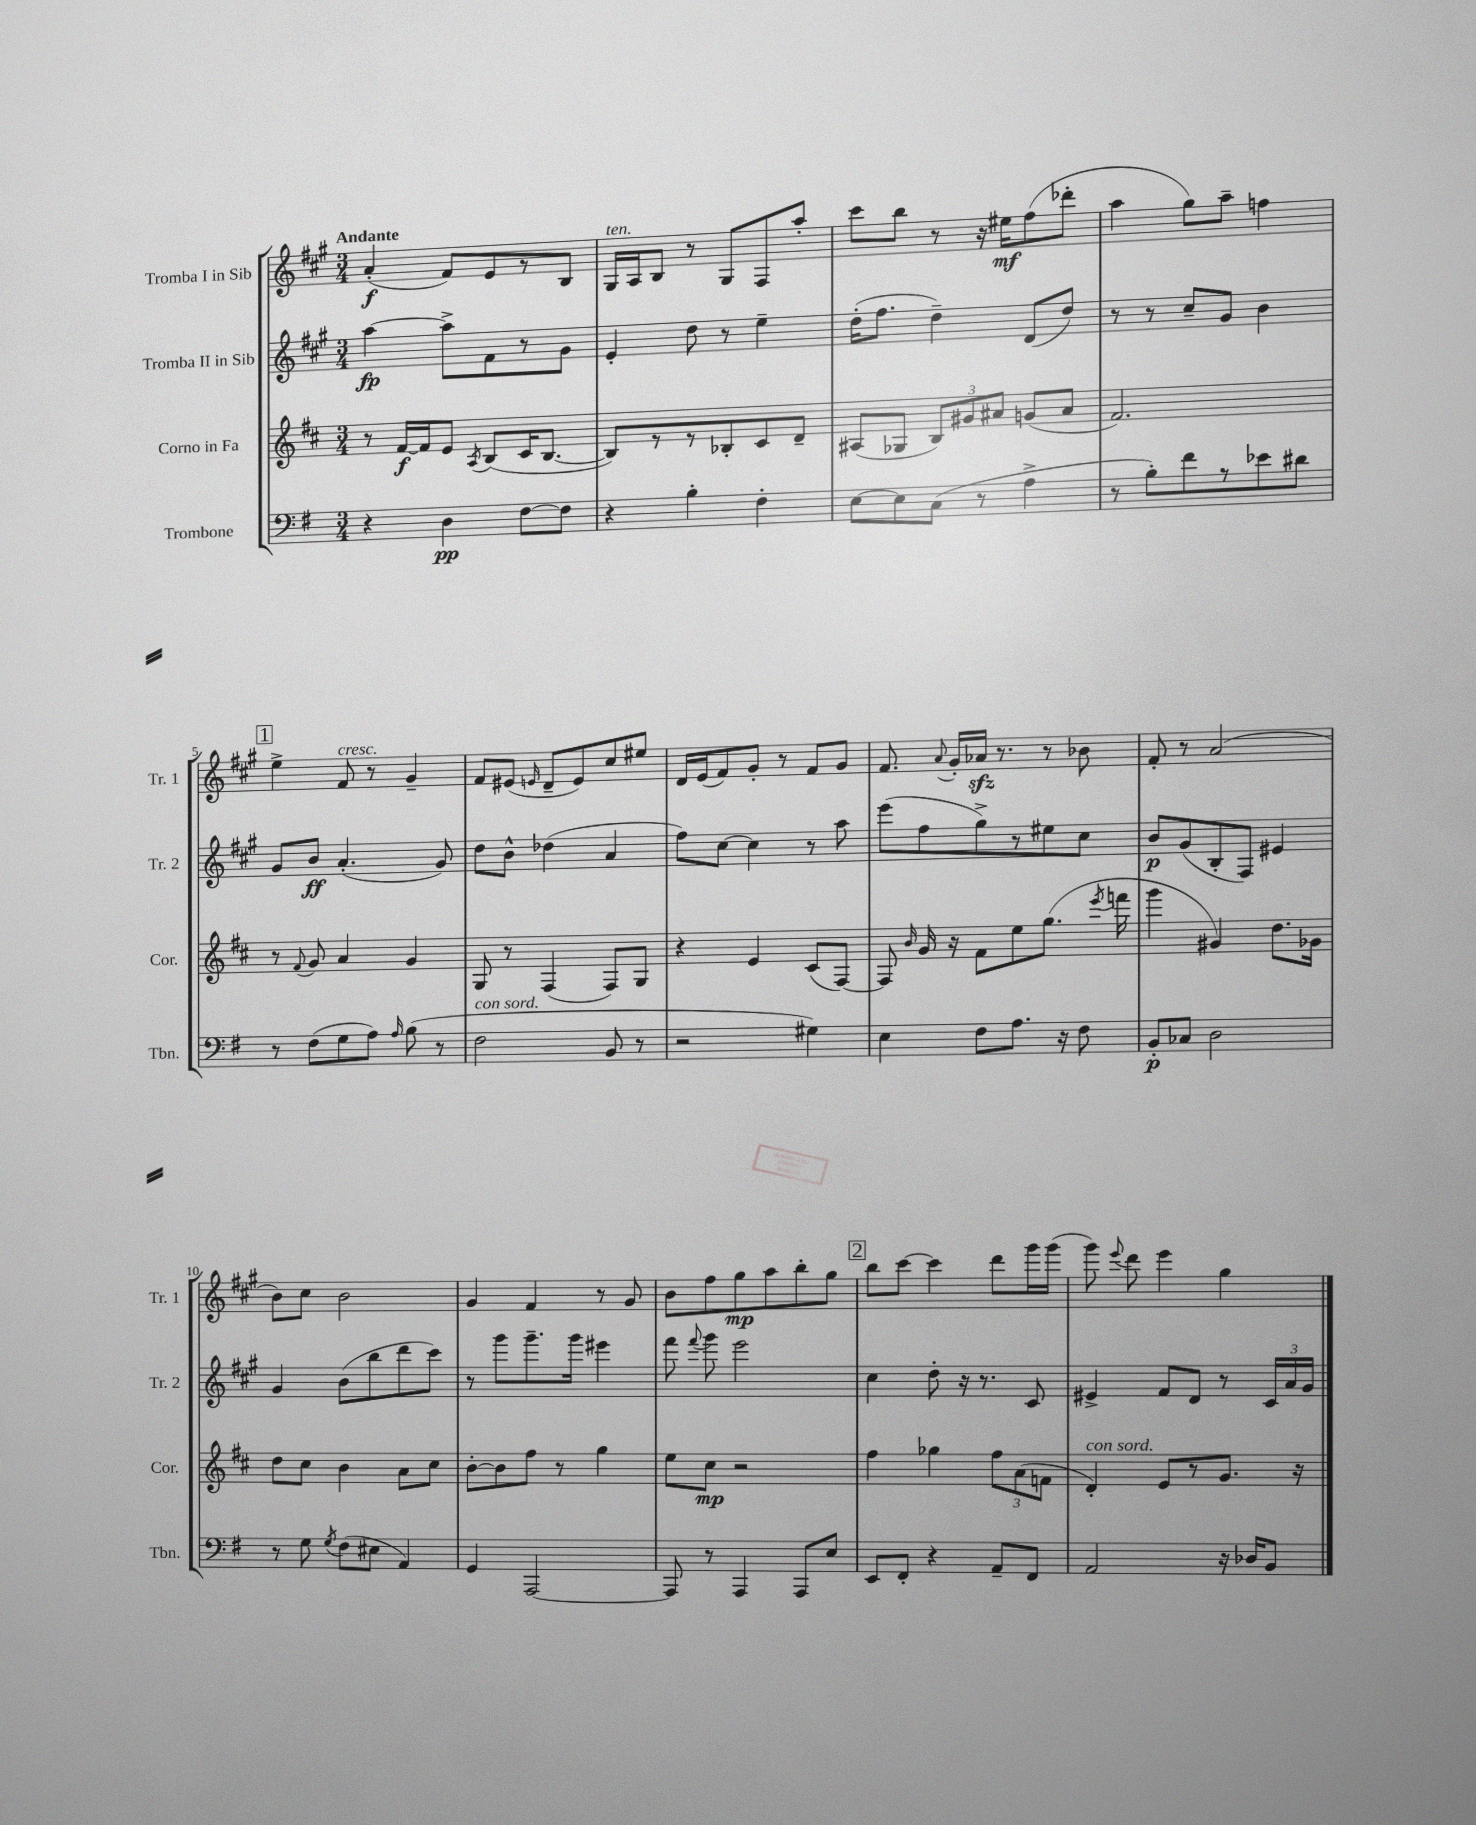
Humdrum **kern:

**kern	**dynam	**kern	**dynam	**kern	**dynam	**kern	**dynam
*part4	*part4	*part3	*part3	*part2	*part2	*part1	*part1
*staff4	*staff4	*staff3	*staff3	*staff2	*staff2	*staff1	*staff1
*I"Trombone	*	*I"Corno in Fa	*	*I"Tromba II in Sib	*	*I"Tromba I in Sib	*
*I'Tbn.	*	*I'Cor.	*	*I'Tr. 2	*	*I'Tr. 1	*
*clefF4	*	*clefG2	*	*clefG2	*	*clefG2	*
*k[f#]	*	*k[f#c#]	*	*k[f#c#g#]	*	*k[f#c#g#]	*
*M3/4	*	*M3/4	*	*M3/4	*	*M3/4	*
=1	=1	=1	=1	=1	=1	=1	=1
!	!	!	!	!	!	!LO:TX:a:B:t=Andante	!
4r	.	8r	.	[4aa\	fp	(4a'/	f
.	.	[16f#/LL	f	.	.	.	.
.	.	16f#/J]	.	.	.	.	.
4D\	pp	8e/J	.	8aa^\L]	.	8f#/L)	.
.	.	8qA/	.	.	.	.	.
.	.	(8B/L	.	8f#\	.	8e/	.
[8F#\L	.	16c#/K	.	8r	.	8r	.
.	.	[8.B/J	.	.	.	.	.
8F#\J]	.	.	.	8g#\J	.	8B/J	.
=2	=2	=2	=2	=2	=2	=2	=2
!	!	!	!	!	!	!LO:TX:a:i:t=ten.	!
4r	.	8B/L])	.	4e'/	.	16G#/LL	.
.	.	.	.	.	.	16A/J	.
.	.	8r	.	.	.	8B/J	.
4B'\	.	8r	.	8dd\	.	8r	.
.	.	8B-X'/	.	8r	.	8G#/L	.
4F#'\	.	8c#/	.	4ee~\	.	8F#/	.
.	.	8d~/J	.	.	.	8aa'/J	.
=3	=3	=3	=3	=3	=3	=3	=3
[8E\L	.	(8A#X/L	.	(16dd'\KL	.	8ccc#\L	.
.	.	.	.	8.ff#\J	.	.	.
8E\]	.	8G-X/J	.	.	.	8bb\J	.
(8C\J	.	12B/L)	.	4dd~\)	.	8r	.
.	.	12g#X/	.	.	.	.	.
8r	.	.	.	.	.	16r	.
.	.	12a#X/J	.	.	.	.	.
.	.	.	.	.	.	16ee#X\KL	mf
4A^\	.	(8gn/L	.	(8d/L	.	(8ff#\	.
.	.	8a#/J	.	8dd/J)	.	8ddd-X'\J	.
=4	=4	=4	=4	=4	=4	=4	=4
8r	.	2.f#/)	.	8r	.	4aa\	.
8B'\L)	.	.	.	8r	.	.	.
8f#\	.	.	.	8cc#~/L	.	8gg#\L)	.
8r	.	.	.	8g#/J	.	8aa~\J	.
8e-X\	.	.	.	4b\	.	4ffn\	.
8d#X\J	.	.	.	.	.	.	.
!!LO:LB:g=z
!!LO:REH:place=s1:t=1
=5	=5	=5	=5	=5	=5	=5	=5
8r	.	8r	.	8g#/L	.	4ee^\	.
.	.	8qqf#/	.	.	.	.	.
(8F#\L	.	8g/	.	8b/J	ff	.	.
!	!	!	!	!	!	!LO:TX:a:i:t=cresc.	!
8G\	.	4a/	.	(4.a'/	.	8f#/	.
8A\J)	.	.	.	.	.	8r	.
16qqA/	.	.	.	.	.	.	.
(8B\	.	4g/	.	.	.	4g#~/	.
8r	.	.	.	8g#/)	.	.	.
=6	=6	=6	=6	=6	=6	=6	=6
!LO:TX:a:i:t=con sord.	!	!	!	!	!	!	!
2F#\	.	8G/	.	8dd\L	.	8f#/L	.
.	.	8r	.	8b^^\J	.	(8e#X/J	.
.	.	.	.	.	.	16qqen/	.
.	.	(4F#/	.	(4dd-X\	.	8d~/L	.
.	.	.	.	.	.	8e/)	.
8BB/	.	8F#/L)	.	4a/	.	8cc#/	.
8r	.	8G/J	.	.	.	8ee#X/J	.
=7	=7	=7	=7	=7	=7	=7	=7
2r	.	4r	.	8ff#\L)	.	16d/LL	.
.	.	.	.	.	.	(16e/J	.
.	.	.	.	[8cc#\J	.	8f#/)	.
.	.	4e/	.	4cc#\]	.	8g#'/J	.
.	.	.	.	.	.	8r	.
4G#X\)	.	(8c#/L	.	8r	.	8f#/L	.
.	.	[8F#/J)	.	8aa\	.	8g#/J	.
=8	=8	=8	=8	=8	=8	=8	=8
4E\	.	8F#/]	.	(8eee\L	.	8.f#/	.
.	.	16qqb/	.	.	.	.	.
.	.	16g/	.	8ff#\	.	.	.
.	.	.	.	.	.	8qqa/	.
.	.	16r	.	.	.	16g#'/LL	.
8F#\L	.	8f#\L	.	8gg#^\)	.	16a-Xzz/JJ	.
.	.	.	.	.	.	8.r	.
8.A\J	.	8ee\	.	8r	.	.	.
.	.	(8.gg\J	.	8ee#X\	.	8r	.
16r	.	.	.	.	.	.	.
8F#\	.	.	.	8cc#\J	.	8b-X\	.
.	.	8qeee/	.	.	.	.	.
.	.	16fffn\	.	.	.	.	.
=9	=9	=9	=9	=9	=9	=9	=9
8BB'/L	p	4ggg\	.	8b/L	p	8f#'/	.
8C-X/J	.	.	.	(8g#/	.	8r	.
2D\	.	4g#X/)	.	8B'/	.	(2a/	.
.	.	.	.	8F#/J)	.	.	.
.	.	8.dd\L	.	4e#X/	.	.	.
.	.	16g-X\Jk	.	.	.	.	.
!!LO:LB:g=z
=10	=10	=10	=10	=10	=10	=10	=10
8r	.	8dd\L	.	4g#/	.	8b\L)	.
8G\	.	8cc#\J	.	.	.	8cc#\J	.
8qG/	.	.	.	.	.	.	.
(8F#\L	.	4b\	.	(8b\L	.	2b\	.
8E#X\J	.	.	.	8bb\	.	.	.
4AA/)	.	8a\L	.	8ddd\	.	.	.
.	.	8cc#\J	.	8ccc#\J)	.	.	.
=11	=11	=11	=11	=11	=11	=11	=11
4GG/	.	[8b'\L	.	8r	.	4g#/	.
.	.	8b\]	.	8ggg#\L	.	.	.
[2AAA/	.	8ff#\J	.	8.ggg#~\	.	4f#/	.
.	.	8r	.	.	.	.	.
.	.	.	.	16ggg#\Jk	.	.	.
.	.	4gg\	.	4eee#X\	.	8r	.
.	.	.	.	.	.	8g#/	.
=12	=12	=12	=12	=12	=12	=12	=12
8AAA/]	.	8ee\L	.	8fff#\	.	8b\L	.
.	.	.	.	8qqfff#/	.	.	.
8r	.	8cc#\J	mp	8ggg#\	.	8ff#\	.
4AAA/	.	2r	.	2eee\	.	8gg#\	mp
.	.	.	.	.	.	8aa\	.
8AAA/L	.	.	.	.	.	8bb'\	.
8E/J	.	.	.	.	.	8gg#\J	.
!!LO:REH:place=s1:t=2
=13	=13	=13	=13	=13	=13	=13	=13
8EE/L	.	4ff#\	.	4cc#\	.	8bb\L	.
8FF#'/J	.	.	.	.	.	[8ccc#\J	.
4r	.	4gg-X\	.	8dd'\	.	4ccc#\]	.
.	.	.	.	16r	.	.	.
.	.	.	.	8.r	.	.	.
8AA~/L	.	12ff#\L	.	.	.	8ddd\L	.
.	.	(12a\	.	.	.	.	.
8FF#/J	.	.	.	8c#/	.	16ggg#\L	.
.	.	12fn\J	.	.	.	.	.
.	.	.	.	.	.	(16ggg#\JJ	.
=14	=14	=14	=14	=14	=14	=14	=14
!	!	!LO:TX:a:i:t=con sord.	!	!	!	!	!
2AA/	.	4d'/)	.	4e#X^/	.	8ggg#\)	.
.	.	.	.	.	.	8qqeee/	.
.	.	.	.	.	.	8ddd\	.
.	.	8e/L	.	8f#/L	.	4eee\	.
.	.	8r	.	8d/J	.	.	.
16r	.	8.g/J	.	8r	.	4gg#\	.
16D-X/KL	.	.	.	.	.	.	.
8BB/J	.	.	.	24c#/LL	.	.	.
.	.	.	.	24a/	.	.	.
.	.	16r	.	.	.	.	.
.	.	.	.	24g#/JJ	.	.	.
==	==	==	==	==	==	==	==
*-	*-	*-	*-	*-	*-	*-	*-
